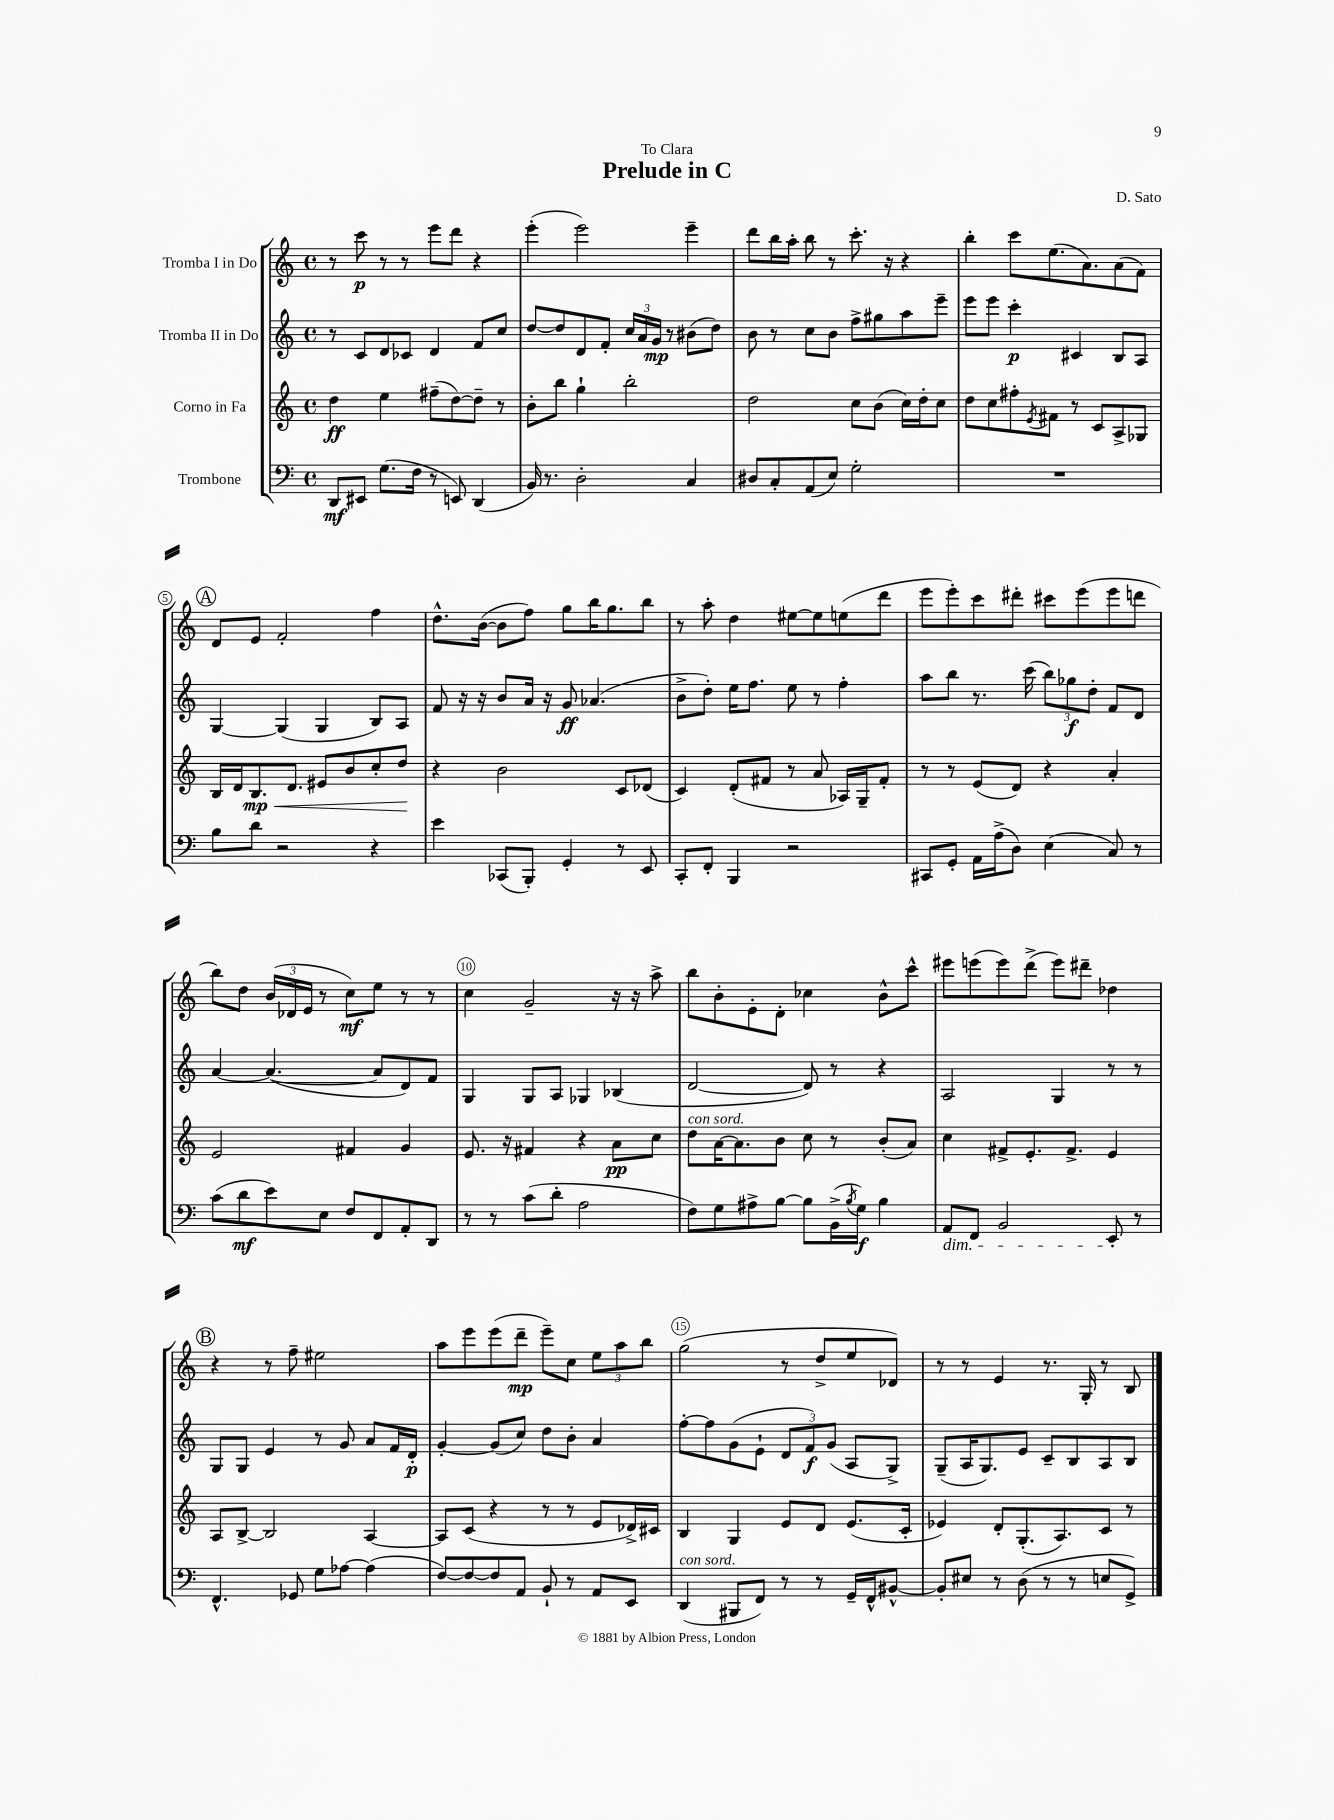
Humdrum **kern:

**kern	**dynam	**kern	**dynam	**kern	**dynam	**kern	**dynam
*part4	*part4	*part3	*part3	*part2	*part2	*part1	*part1
*staff4	*staff4	*staff3	*staff3	*staff2	*staff2	*staff1	*staff1
*I"Trombone	*	*I"Corno in Fa	*	*I"Tromba II in Do	*	*I"Tromba I in Do	*
*clefF4	*	*clefG2	*	*clefG2	*	*clefG2	*
*k[]	*	*k[]	*	*k[]	*	*k[]	*
*M4/4	*	*M4/4	*	*M4/4	*	*M4/4	*
*met(c)	*	*met(c)	*	*met(c)	*	*met(c)	*
=1	=1	=1	=1	=1	=1	=1	=1
8DD/L	mf	4dd\	ff	8r	.	8r	.
8EE#X/J	.	.	.	8c/L	.	8ccc\	p
(8.G\L	.	4ee\	.	8d/	.	8r	.
.	.	.	.	8c-X/J	.	8r	.
16F\Jk	.	.	.	.	.	.	.
8r	.	(8ff#X~\L	.	4d/	.	8eee\L	.
8EEn/)	.	[8dd\)	.	.	.	8ddd\J	.
(4DD/	.	8dd~\J]	.	8f/L	.	4r	.
.	.	8r	.	8cc/J	.	.	.
=2	=2	=2	=2	=2	=2	=2	=2
16BB/)	.	8b'\L	.	[8dd/L	.	(4eee'\	.
8.r	.	.	.	.	.	.	.
.	.	8bb\J	.	8dd/]	.	.	.
2D'\	.	4gg`\	.	8d/	.	2eee\)	.
.	.	.	.	8f'/J	.	.	.
.	.	2bb'\	.	24cc/LL	.	.	.
.	.	.	.	24a/	.	.	.
.	.	.	.	24g/JJ	mp	.	.
.	.	.	.	8r	.	.	.
4C/	.	.	.	(8b#X\L	.	4eee~\	.
.	.	.	.	8dd\J)	.	.	.
=3	=3	=3	=3	=3	=3	=3	=3
8D#X/L	.	2dd\	.	8b\	.	8ddd\L	.
8C'/	.	.	.	8r	.	16bb\L	.
.	.	.	.	.	.	16aa'\JJ	.
(8AA/	.	.	.	8cc\L	.	8bb\	.
8E/J)	.	.	.	8b\J	.	8r	.
2G'\	.	8cc\L	.	8ff^\L	.	8.ccc'\	.
.	.	(8b\J	.	8gg#X\	.	.	.
.	.	.	.	.	.	16r	.
.	.	16cc\LL)	.	8aa\	.	4r	.
.	.	16dd'\J	.	.	.	.	.
.	.	8cc\J	.	8eee~\J	.	.	.
=4	=4	=4	=4	=4	=4	=4	=4
1r	.	8dd\L	.	8eee\L	.	4bb'\	.
.	.	8cc\	.	8eee\J	.	.	.
.	.	8ff#X'\	.	4ccc'\	p	8ccc\L	.
.	.	8qe/	.	.	.	.	.
.	.	8f#X\J	.	.	.	(8.ee\	.
.	.	8r	.	4c#X/	.	.	.
.	.	.	.	.	.	8.a\)	.
.	.	8c/L	.	.	.	.	.
.	.	8A^/	.	8B/L	.	(8a\	.
.	.	8G-X/J	.	8A/J	.	8f\J)	.
!!LO:LB:g=z
!!LO:REH:place=s1:t=A
=5	=5	=5	=5	=5	=5	=5	=5
8B\L	.	16B/LL	.	[4G/	.	8d/L	.
.	.	16d/J	.	.	.	.	.
!	!	!	!LO:HP:b	!	!	!	!
8d\J	.	8.B/	< mp	.	.	8e/J	.
2r	.	.	.	(4G/]	.	2f'/	.
.	.	8.d/J	.	.	.	.	.
.	.	8e#X/L	.	4G/	.	.	.
.	.	8b/	.	.	.	.	.
4r	.	8cc'/	.	8B/L)	.	4ff\	.
.	.	8dd/J	.	8A/J	.	.	.
.	.	.	[	.	.	.	.
=6	=6	=6	=6	=6	=6	=6	=6
4e\	.	4r	.	8f/	.	8.dd^^\L	.
.	.	.	.	16r	.	.	.
.	.	.	.	16r	.	([16b\Jk	.
(8CC-X/L	.	2b\	.	8b/L	.	8b\L]	.
8BBB'/J)	.	.	.	16a/Jk	.	8ff\J)	.
.	.	.	.	16r	.	.	.
4GG'/	.	.	.	8g/	ff	8gg\L	.
.	.	.	.	(4.a-X/	.	16bb\K	.
.	.	.	.	.	.	8.gg\	.
8r	.	8c/L	.	.	.	.	.
8EE/	.	(8d-X/J	.	.	.	8bb\J	.
=7	=7	=7	=7	=7	=7	=7	=7
8CC'/L	.	4c/)	.	8b^\L	.	8r	.
8FF'/J	.	.	.	8dd'\J)	.	8aa'\	.
4BBB/	.	(8d'/L	.	16ee\KL	.	4dd\	.
.	.	.	.	8.ff\J	.	.	.
.	.	8f#X/J	.	.	.	.	.
2r	.	8r	.	8ee\	.	[8ee#X\L	.
.	.	8a/	.	8r	.	8ee#\]	.
.	.	16A-X/LL)	.	4ff'\	.	(8een\	.
.	.	16G~/J	.	.	.	.	.
.	.	8f#'/J	.	.	.	8ddd\J	.
=8	=8	=8	=8	=8	=8	=8	=8
8CC#X/L	.	8r	.	8aa\L	.	8eee\L	.
8GG'/J	.	8r	.	8bb\J	.	8eee'\)	.
16AA\LL	.	(8e/L	.	8.r	.	8ccc\	.
(16A^\J	.	.	.	.	.	.	.
8D\J)	.	8d/J)	.	.	.	8ddd#X'\J	.
.	.	.	.	(16ccc\	.	.	.
(4E\	.	4r	.	12bb\L)	.	8ccc#X\L	.
.	.	.	.	12gg-X\	f	.	.
.	.	.	.	.	.	(8eee\	.
.	.	.	.	12dd'\J	.	.	.
8C/)	.	4a'/	.	8f/L	.	8eee\	.
8r	.	.	.	8d/J	.	8dddn\J	.
!!LO:LB:g=z
=9	=9	=9	=9	=9	=9	=9	=9
(8c\L	.	2e/	.	[4a/	.	8bb\L)	.
8d\	mf	.	.	.	.	8dd\J	.
8e\)	.	.	.	(4.a/_	.	(24b/LL	.
.	.	.	.	.	.	24d-X/	.
.	.	.	.	.	.	24e/JJ	.
8E\J	.	.	.	.	.	8r	.
8F/L	.	4f#X/	.	.	.	8cc\L)	mf
8FF/	.	.	.	8a/L]	.	8ee\J	.
8AA'/	.	4g/	.	8d/)	.	8r	.
8DD/J	.	.	.	8f/J	.	8r	.
=10	=10	=10	=10	=10	=10	=10	=10
8r	.	8.e/	.	4G/	.	4cc\	.
8r	.	.	.	.	.	.	.
.	.	16r	.	.	.	.	.
(8c\L	.	4f#X/	.	8G/L	.	2g~/	.
8d'\J	.	.	.	8A/J	.	.	.
2A\	.	4r	.	4G-X/	.	.	.
.	.	8a\L	pp	(4B-X/	.	16r	.
.	.	.	.	.	.	16r	.
.	.	8cc\J	.	.	.	8aa^\	.
=11	=11	=11	=11	=11	=11	=11	=11
!	!	!LO:TX:a:i:t=con sord.	!	!	!	!	!
8F\L)	.	8dd\L	.	[2d/	.	8bb\L	.
8G\	.	[16a\K	.	.	.	8b'\	.
.	.	8.a\]	.	.	.	.	.
8A#X^\	.	.	.	.	.	8e'\	.
[8B\J	.	8b\J	.	.	.	8d'\J	.
8B\L]	.	8cc\	.	8d/])	.	4cc-X\	.
(16BB^\L	.	8r	.	8r	.	.	.
8qB/	.	.	.	.	.	.	.
16G\JJ)	f	.	.	.	.	.	.
4B\	.	(8b'/L	.	4r	.	8b^^\L	.
.	.	8a/J)	.	.	.	8ccc^^\J	.
=12	=12	=12	=12	=12	=12	=12	=12
!LO:TX:b:i:t=dim.	!	!	!	!	!	!	!
8AA/L	.	4cc\	.	2A/	.	8eee#X\L	.
8FF/J	.	.	.	.	.	(8eeen\	.
2BB/	.	8f#X^/L	.	.	.	8eee\)	.
.	.	8.e'/	.	.	.	(8ddd^\J	.
.	.	.	.	4G/	.	8eee\L)	.
.	.	8.f#^/J	.	.	.	.	.
.	.	.	.	.	.	8ddd#X~\J	.
8EE'/	.	4e/	.	8r	.	4dd-X\	.
8r	.	.	.	8r	.	.	.
!!LO:LB:g=z
!!LO:REH:place=s1:t=B
=13	=13	=13	=13	=13	=13	=13	=13
4.FF^^/	.	8A/L	.	8G/L	.	4r	.
.	.	[8B^/J	.	8G/J	.	.	.
.	.	2B/]	.	4e/	.	8r	.
8GG-X/	.	.	.	.	.	8ff~\	.
8G\L	.	.	.	8r	.	2ee#X\	.
[8A-X\J	.	.	.	8g/	.	.	.
(4A-\]	.	[4A/	.	8a/L	.	.	.
.	.	.	.	16f/L	.	.	.
.	.	.	.	16d'/JJ	p	.	.
=14	=14	=14	=14	=14	=14	=14	=14
[8F/L)	.	8A/L]	.	[4g'/	.	8aa\L	.
8F/_	.	(8c/J	.	.	.	8eee\	.
8F/]	.	4r	.	(8g/L]	.	(8eee\	.
8AA/J	.	.	.	8cc/J)	.	8ddd~\J	mp
8BB`/	.	8r	.	8dd\L	.	8eee~\L)	.
8r	.	8r	.	8b'\J	.	8cc\J	.
8AA/L	.	8e/L	.	4a/	.	12ee\L	.
.	.	.	.	.	.	12aa\	.
8EE/J	.	16d-X^/L)	.	.	.	.	.
.	.	.	.	.	.	12bb\J	.
.	.	16c#X/JJ	.	.	.	.	.
=15	=15	=15	=15	=15	=15	=15	=15
!LO:TX:a:i:t=con sord.	!	!	!	!	!	!	!
(4DD/	.	4B/	.	[8ff'\L	.	(2gg\	.
.	.	.	.	8ff\]	.	.	.
8BBB#X/L	.	4G/	.	(8g\	.	.	.
8FF/J)	.	.	.	8e`\J	.	.	.
8r	.	8e/L	.	12d/L	.	8r	.
.	.	.	.	12f/)	f	.	.
8r	.	8d/J	.	.	.	8dd^/L	.
.	.	.	.	(12g/J	.	.	.
16GG~/LL	.	(8.e/L	.	8A/L	.	8ee/	.
16FF^^/J	.	.	.	.	.	.	.
[8BB#X^^/J	.	.	.	8G^/J)	.	8d-X/J)	.
.	.	16c'/Jk	.	.	.	.	.
=16	=16	=16	=16	=16	=16	=16	=16
8BB#'/L]	.	4e-X/)	.	(8G~/L	.	8r	.
8E#X/J	.	.	.	16A/K	.	8r	.
.	.	.	.	8.G/)	.	.	.
8r	.	8d'/L	.	.	.	4e/	.
(8D\	.	(8.G'/	.	8e/J	.	.	.
8r	.	.	.	8c~/L	.	8.r	.
.	.	8.A/)	.	.	.	.	.
8r	.	.	.	8B/	.	.	.
.	.	.	.	.	.	16G'/	.
8En/L	.	8c/J	.	8A/	.	8r	.
8GG^/J)	.	8r	.	8B/J	.	8B/	.
==	==	==	==	==	==	==	==
*-	*-	*-	*-	*-	*-	*-	*-
